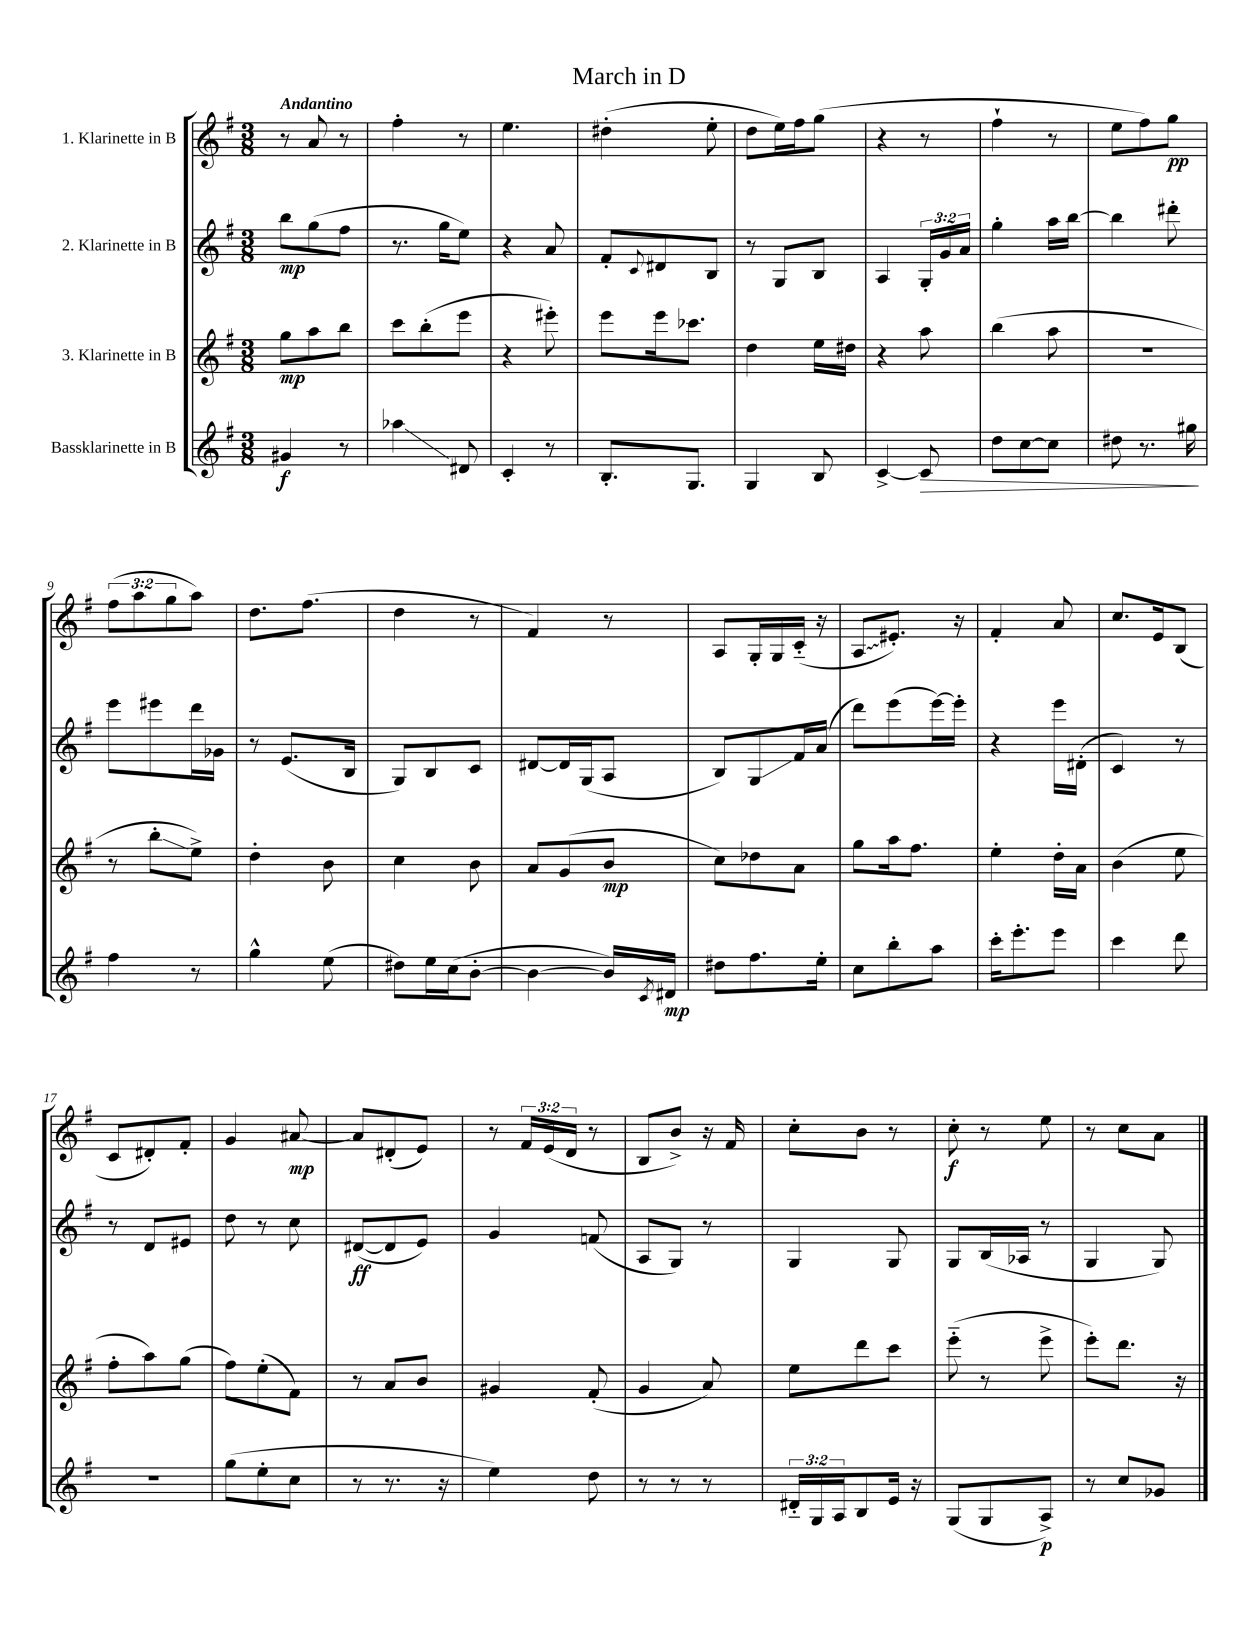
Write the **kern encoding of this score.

**kern	**kern	**kern	**kern
*staff4	*staff3	*staff2	*staff1
*clefG2	*clefG2	*clefG2	*clefG2
*k[f#]	*k[f#]	*k[f#]	*k[f#]
*M3/8	*M3/8	*M3/8	*M3/8
4g#	8gg	8bb	8r
.	8aa	(8gg	8a
8r	8bb	8ff#	8r
=	=	=	=
4aa-	8ccc	8.r	4ff#'
.	(8bb'	.	.
.	.	16gg	.
8d#	8eee	8ee)	8r
=	=	=	=
4c'	4r	4r	4.ee
8r	8eee#')	8a	.
=	=	=	=
8.B'	8eee	8f#'	(4dd#'
.	.	8qqc	.
.	16eee	8d#	.
8.G	8.ccc-	.	.
.	.	8B	8ee'
=	=	=	=
4G	4dd	8r	8dd
.	.	8G	16ee)
.	.	.	16ff#
8B	16ee	8B	(8gg
.	16dd#	.	.
=	=	=	=
[4c^	4r	4A	4r
8c]	8aa	24G'	8r
.	.	24g	.
.	.	24a	.
=	=	=	=
8dd	(4bb	4gg'	4ff#`
[8cc	.	.	.
8cc]	8aa	16aa	8r
.	.	[16bb	.
=	=	=	=
8dd#	4.r	4bb]	8ee
8.r	.	.	8ff#)
.	.	8ddd#'	8gg
16gg#	.	.	.
=	=	=	=
4ff#	8r	8eee	(12ff#
.	.	.	12aa
.	8bb'	8eee#	.
.	.	.	12gg
8r	8ee^)	16ddd	8aa)
.	.	16g-	.
=	=	=	=
4gg^^	4dd'	8r	8.dd
.	.	(8.e	.
.	.	.	(8.ff#
(8ee	8b	.	.
.	.	16B	.
=	=	=	=
8dd#)	4cc	8G)	4dd
16ee	.	8B	.
(16cc	.	.	.
[8b'	8b	8c	8r
=	=	=	=
4b_	8a	[8d#	4f#)
.	(8g	16d#]	.
.	.	(16G	.
16b])	8b	8A	8r
8qc	.	.	.
16d#	.	.	.
=	=	=	=
8dd#	8cc)	8B)	8A
8.ff#	8dd-	8G	16G'
.	.	.	16G
.	8a	16f#	(16c'~
16ee'	.	(16a	16r
=	=	=	=
8cc	8gg	8ddd)	8A
8bb'	16aa	(8eee	8.e#')
.	8.ff#	.	.
8aa	.	[16eee)	.
.	.	16eee']	16r
=	=	=	=
16ccc'	4ee'	4r	4f#'
8.eee'	.	.	.
8eee	16dd'	16eee	8a
.	16a	(16d#'	.
=	=	=	=
4ccc	(4b	4c)	8.cc
.	.	.	16e
8ddd	8ee	8r	(8B
=	=	=	=
4.r	8ff#'	8r	8c
.	8aa)	8d	8d#')
.	(8gg	8e#	8f#'
=	=	=	=
(8gg	8ff#)	8dd	4g
8ee'	(8ee'	8r	.
8cc	8f#)	8cc	[8a#
=	=	=	=
8r	8r	([8d#	8a#]
8.r	8a	8d#]	(8d#'
.	8b	8e)	8e)
16r	.	.	.
=	=	=	=
4ee)	4g#	4g	8r
.	.	.	24f#
.	.	.	(24e
.	.	.	24d
8dd	(8f#'	(8f	8r
=	=	=	=
8r	4g	8A	8B
8r	.	8G)	8b^)
8r	8a)	8r	16r
.	.	.	16f#
=	=	=	=
24d#'~	8ee	4G	8cc'
24G	.	.	.
24A	.	.	.
8B	8ddd	.	8b
16e	8ccc	8G	8r
16r	.	.	.
=	=	=	=
(8G	(8eee'~	8G	8cc'
8G	8r	(16B	8r
.	.	16A-	.
8A^)	8eee^	8r	8ee
=	=	=	=
8r	8eee')	4G	8r
8cc	8.ddd	.	8cc
8g-	.	8G)	8a
.	16r	.	.
==	==	==	==
*-	*-	*-	*-
